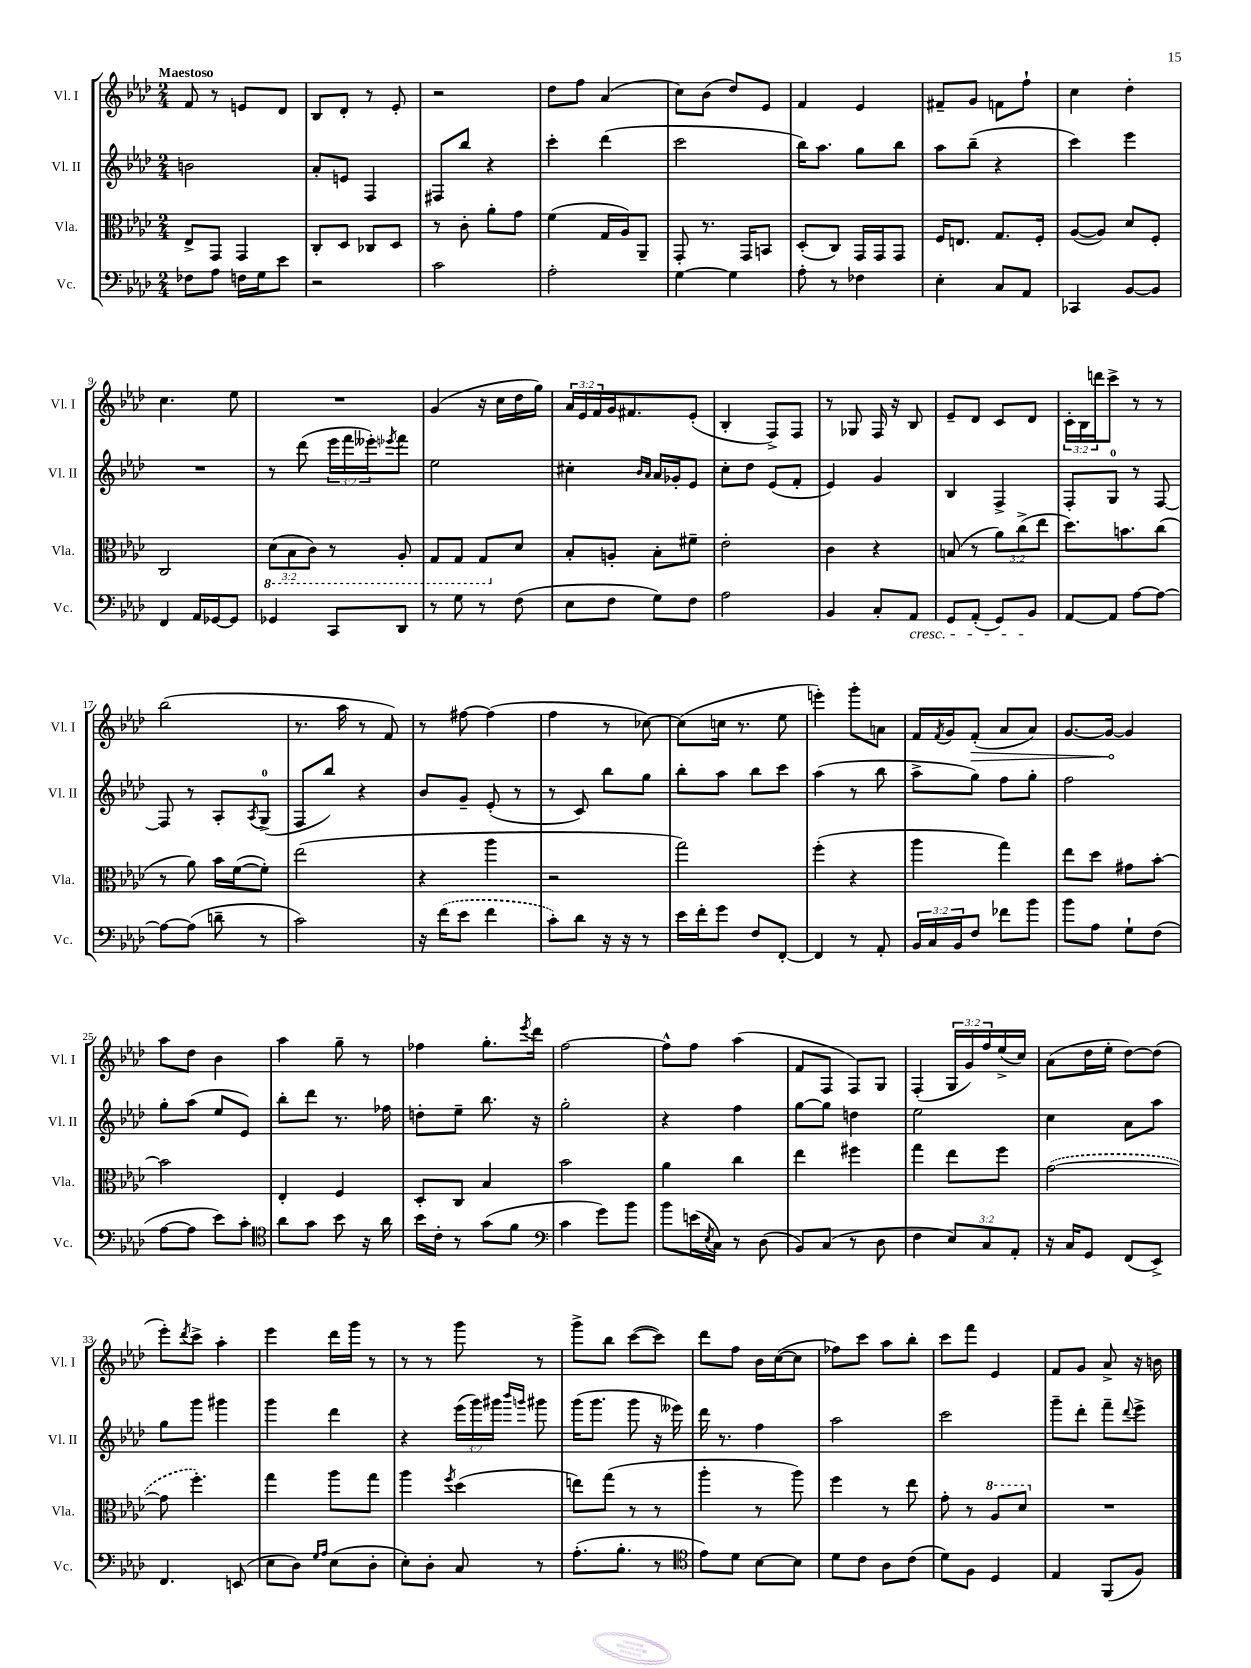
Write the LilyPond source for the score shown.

<<
\new StaffGroup <<
\new Staff = "s0" \with { instrumentName = "Vl. I" shortInstrumentName = "Vl. I" } {
    \clef treble \key aes \major \numericTimeSignature \time 2/4 \override Staff.TupletNumber.text = #tuplet-number::calc-fraction-text \tempo "Maestoso"
    f'8 r8 e'8 des'8 |
    bes8 des'8-. r8 ees'8-. |
    r2 |
    des''8 f''8 aes'4( |
    c''8) bes'8( des''8) ees'8 |
    f'4 ees'4 |
    fis'8-- g'8 f'8 f''8-! |
    c''4 des''4-. |
    c''4. ees''8 |
    R2 |
    g'4( r16 c''16 des''16 g''16) |
    \tuplet 3/2 { aes'16 ees'16 f'16 } g'16 fis'8. ees'8-.( |
    bes4-. f8->) f8 |
    r8 ges8 f16 r16 bes8 |
    ees'8-- des'8 c'8 des'8 |
    \tuplet 3/2 { c'16-. bes16 d'''16 } c'''8-> r8 r8 |
    bes''2( |
    r8. aes''16 r8 f'8) |
    r8 fis''8~ fis''4( |
    f''4 r8 ces''8~) |
    ces''8( c''16 r8. ees''8 |
    e'''4-.) g'''8-. a'8 |
    f'16 \acciaccatura { f'8 } g'16 \once \override Hairpin.circled-tip = ##t f'8-.\>( aes'8 aes'8) |
    g'8.~ g'16~\! g'4 |
    aes''8 des''8 bes'4 |
    aes''4 g''8-- r8 |
    fes''4 g''8.-. \acciaccatura { ees'''8 } des'''16 |
    f''2~ |
    f''8-^ f''8 aes''4( |
    f'8 f8 f8) g8 |
    f4-.( \tuplet 3/2 { g16 g'16) f''16 } ees''16->( c''16) |
    aes'8( des''16 ees''16-. des''8~) des''8( |
    ees'''8-.) \acciaccatura { des'''8 } c'''8-> aes''4-. |
    ees'''4 des'''16 g'''16 r8 |
    r8 r8 g'''8 r8 |
    g'''8-> bes''8 c'''8~( c'''8) |
    des'''8 f''8 bes'16 c''16~( c''8 |
    fes''8) c'''8 aes''8 bes''8-. |
    c'''8 f'''8 ees'4 |
    f'8 g'8 aes'8-> r16 b'16 \bar "|." |
}
\new Staff = "s1" \with { instrumentName = "Vl. II" shortInstrumentName = "Vl. II" } {
    \clef treble \key aes \major \numericTimeSignature \time 2/4 \override Staff.TupletNumber.text = #tuplet-number::calc-fraction-text
    b'2 |
    aes'8-. e'8 f4 |
    fis8 bes''8 r4 |
    c'''4-. des'''4( |
    c'''2 |
    bes''16) aes''8. g''8 bes''8 |
    aes''8 bes''8--( r4 |
    c'''4) ees'''4 |
    R2 |
    r8 des'''8( \tuplet 3/2 { ees'''16 f'''16 eeses'''16-.) } \acciaccatura { ees'''8 } f'''8 |
    ees''2 |
    cis''4-. \grace { bes'16 aes'16 } aes'16 ges'16-. ees'8 |
    c''8-. des''8 ees'8( f'8-. |
    ees'4) g'4 |
    bes4 f4-> |
    f8-. g8-0 r8 f8~ |
    f8 r8 aes8-. \acciaccatura { aes8 } g8-0->( |
    f8 bes''8) r4 |
    bes'8 g'8-- ees'8-.( r8 |
    r8 c'8) bes''8 g''8 |
    bes''8-. aes''8 bes''8 c'''8 |
    aes''4( r8 bes''8 |
    aes''8-> g''8) f''8 g''8-. |
    f''2 |
    g''8-. aes''8( ees''8 ees'8) |
    bes''8-. des'''8 r8. fes''16 |
    d''8-. ees''8-- bes''8. r16 |
    g''2-. |
    r4 f''4 |
    g''8~ g''8 d''4 |
    ees''2 |
    c''4 aes'8 aes''8 |
    g''8 g'''8 gis'''4 |
    g'''4 des'''4 |
    r4 \tuplet 3/2 { ees'''16( g'''16) gis'''16 } \grace { bes'''16 g'''16 } gis'''8 |
    g'''16( g'''8. g'''8 r16 eeses'''16) |
    des'''16 r8. f''4 |
    aes''2 |
    c'''2 |
    g'''8-- des'''8-. f'''8-- \appoggiatura { des'''8 } ees'''8-> \bar "|." |
}
\new Staff = "s2" \with { instrumentName = "Vla." shortInstrumentName = "Vla." } {
    \clef alto \key aes \major \numericTimeSignature \time 2/4 \override Staff.TupletNumber.text = #tuplet-number::calc-fraction-text
    ees8-> g,8 g,4 |
    c8-. des8 ces8 des8 |
    r8 c'8-. aes'8-. g'8 |
    f'4( g16 aes16) aes,8-- |
    g,8-. r8. g,16 b,8 |
    des8-.( c8) g,16 g,16 g,8 |
    f16 e8. g8. f16-. |
    aes8~( aes8) des'8 f8-. |
    c2 |
    \tuplet 3/2 { \ottava #-1 des8( bes,8 c8) } r8 aes,8-. |
    g,8 g,8 g,8 \ottava #0 des'8 |
    bes8-. a8-. bes8-. fis'8-- |
    ees'2-. |
    c'4 r4 |
    b8( r8 \tuplet 3/2 { aes'8) c''8->( ees''8 } |
    des''8.) b'8. c''8( |
    r8 aes'8) bes'16 f'16~( f'8-.) |
    ees''2( |
    r4 aes''4 |
    r2 |
    g''2) |
    f''4-.( r4 |
    aes''4 g''4) |
    ees''8 des''8 gis'8 bes'8~-. |
    bes'2 |
    ees4-. f4 |
    des8-. c8 bes4 |
    bes'2 |
    aes'4 c''4 |
    ees''4 fis''4 |
    g''4 ees''8 f''8 |
    \once \slurDashed g'2~( |
    g'8 f''4.-.) |
    g''4 aes''8 g''8 |
    aes''4 \acciaccatura { f''8 } des''4( |
    e''8) g''8( r8 r8 |
    aes''4-. r8 aes''8) |
    f''4 r8 ees''8 |
    g'8-. r8 \ottava #1 aes'8 des''8 \ottava #0 |
    R2 \bar "|." |
}
\new Staff = "s3" \with { instrumentName = "Vc." shortInstrumentName = "Vc." } {
    \clef bass \key aes \major \numericTimeSignature \time 2/4 \override Staff.TupletNumber.text = #tuplet-number::calc-fraction-text
    fes8 aes8 f16 g16 ees'8 |
    r2 |
    c'2 |
    aes2-. |
    g4~ g4 |
    aes8-. r8 fes4 |
    ees4-. c8 aes,8 |
    ces,4 bes,8~ bes,8 |
    f,4 aes,16 ges,16~ ges,8 |
    ges,4 c,8 des,8 |
    r8 g8 r8 f8( |
    ees8 f8 g8) f8 |
    aes2 |
    bes,4 c8-. aes,8\cresc |
    g,8 aes,8-.( g,8) bes,8\! |
    aes,8~ aes,8 aes8~ aes8~ |
    aes8~ aes8( d'8-- r8 |
    c'2) |
    r16 \once \slurDashed f'16( ees'8 f'4 |
    c'8-.) des'8 r16 r16 r8 |
    ees'16 f'16-. g'8 f8 f,8~-. |
    f,4 r8 aes,8-. |
    \tuplet 3/2 { bes,16 c16 bes,16 } f8 fes'8 bes'8 |
    bes'8 aes8 g8-! f8( |
    aes8~ aes8 ees'8) c'8-. |
    \clef tenor aes'8 g'8 bes'8 r16 aes'16 |
    bes'16 c'16-. r8 g'8( f'8 |
    \clef bass c'4 g'8) bes'8 |
    bes'8 e'16( \acciaccatura { ees8 } c16) r8 des8( |
    bes,8) c8( r8 des8 |
    f4 \tuplet 3/2 { ees8) c8 aes,8-. } |
    r16 c16 g,8 f,8( ees,8->) |
    f,4. e,8( |
    ees8 des8) \grace { g16 aes16 } ees8( des8-. |
    ees8-.) des8-. c8 r8 |
    aes8.-.( bes8.-. r8 |
    \clef tenor ees'8) des'8 bes8~ bes8 |
    des'8 c'8 aes8 c'8( |
    des'8) f8 des4 |
    ees4 f,8( f8) \bar "|." |
}
>>
>>
